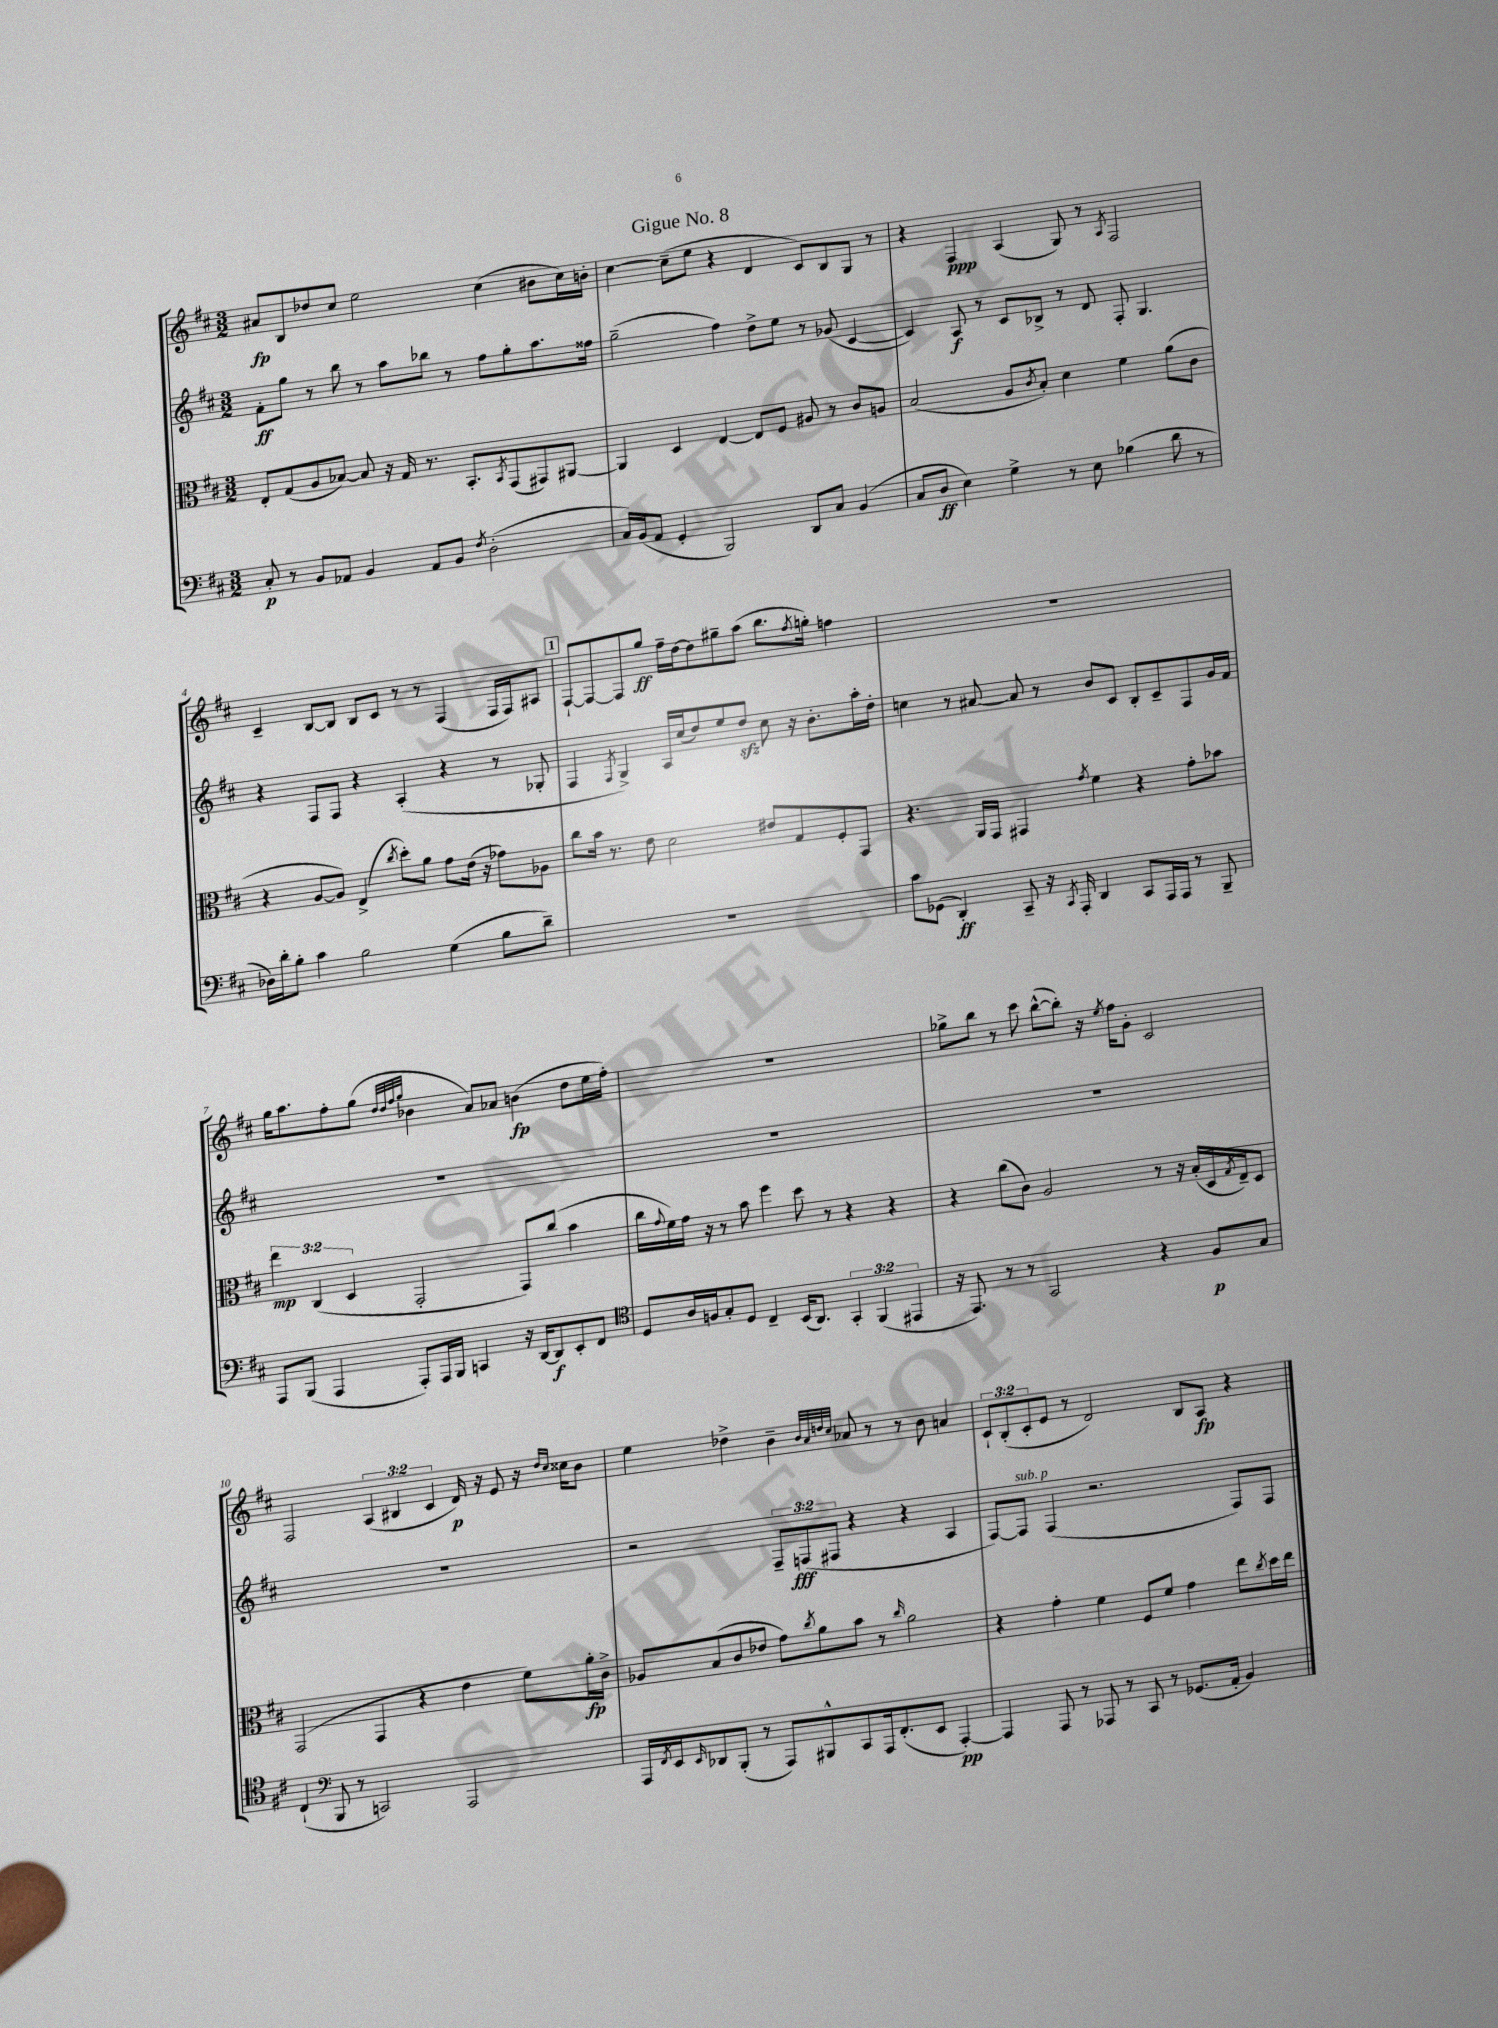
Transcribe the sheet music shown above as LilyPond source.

\header { title = "Gigue No. 8" }
<<
\new StaffGroup <<
\new Staff = "s0" {
    \clef treble \key d \major \numericTimeSignature \time 3/2 \override Staff.TupletNumber.text = #tuplet-number::calc-fraction-text
    ais'8\fp b8 des''8 cis''8 e''2 cis''4( bis'8 cis''16) b'16-. |
    cis''4~ cis''8--( e''8 r4 d'4 cis'8) b8 g8 r8 |
    r4 fis4\ppp a4( g8) r8 \acciaccatura { a8 } fis2 |
    cis'4-- b8~ b8 b8 cis'8 r8 r8 fis4( fis16 fis16) ais8 |
    \mark \markup { \box "1" } fis8~-! fis8~ fis8 g''8\ff fis''16-- d''16~ d''8 gis''8-- a''8( b''8. \acciaccatura { fis''8 } g''16-.) f''4 |
    R1. |
    g''16 a''8. fis''8-. g''8( \grace { d''32 d''32 fis''32 g''32 } bes'4 a'8) aes'8 b'4\fp( d''8 e''16 fis''16-.) |
    R1. |
    ges''8-> b''8 r8 cis'''8 b''8~-^( b''8-.) r16 \acciaccatura { e''8 } fis''16 g'8-. cis'2 |
    fis2 \tuplet 3/2 { a4( bis4 cis'4 } d'16\p) r16 e'8 r16 \grace { d''16 cis''16 } cisis''16 b'8 |
    e''4 des''4-> b'4-- \grace { b'32 a'32 d''32 cis''32 } aes'8 r8 r8 b'8 a'4 |
    \tuplet 3/2 { cis'8-! b8-.( cis'8-. } e'8 r8 d'2) b8 a8\fp r4 \bar "|." |
}
\new Staff = "s1" {
    \clef treble \key d \major \numericTimeSignature \time 3/2 \override Staff.TupletNumber.text = #tuplet-number::calc-fraction-text
    fis'8-.\ff g''8 r8 b''8 r8 a''8 bes''8 r8 fis''8 g''8-. a''8. fisis''16 |
    g''2--( fis''4) d''8-> e''8 r8 ges'8( cis'4~ |
    cis'4) a8\f r8 cis'8 bes8-> r8 d'8 fis8-. g4. |
    r4 fis8 fis8 r4 a4-.( r4 r8 ges8-. |
    \mark \markup { \box "1" } fis4 \acciaccatura { fis8 } g4->) a16 cis''16( d''8) e''8 d''8\sfz cis''8 r16 b'8.-. a''16-. d''16-. |
    c''4 r8 ais'8~ ais'8 r8 b'8 cis'8 b8-. cis'8-- fis8 g'16 fis'16 |
    R1. |
    R1. |
    R1. |
    R1. |
    r2 \tuplet 3/2 { fis8-- f8\fff( fis8 } r4 r4 a4 |
    fis8~) fis8^\markup { \italic "sub. p" } fis4( r2. fis8) fis8 \bar "|." |
}
\new Staff = "s2" {
    \clef alto \key d \major \numericTimeSignature \time 3/2 \override Staff.TupletNumber.text = #tuplet-number::calc-fraction-text
    e8-. g8( a8 bes8~) bes8 r16 g16 r8. b,8.-. \acciaccatura { b,8 } g,8( gis,8) ais,8~ |
    ais,4 d4 e4~ e8 fis8 ais8 r8 cis'8 a8 |
    b2( a8 \acciaccatura { cis'8 } b8-.) d'4 fis'4 a'8( cis'8 |
    r4 a8~ a8) e4->( \acciaccatura { cis''8 } d''8-.) a'8 g'8 e'16( r16 ges'8) aes8 |
    \mark \markup { \box "1" } cis''8 b'16 r8. e'8 d'2 eis'8 g8 fis8-. g,8 |
    r4. a,16 g,16 gis,4 \acciaccatura { g'8 } fis'4 r4 g'8-. bes'8 |
    \tuplet 3/2 { e''4\mp cis4( d4 } g,2-. g,8) cis''8( b'4 |
    cis''16 \appoggiatura { g'8 } fis'16) g'16 r16 r8 b'8 fis''4 d''8 r8 r4 r4 |
    r4 cis''8( cis'8) a2 r8 r16 b16-.( d16 \acciaccatura { g8 } e16--) d8 |
    g,2( g,4 r4 e'4 fis'8) a'16-.\fp cis'16-> |
    aes8 b8( cis'8 ees'8 g'8) \acciaccatura { cis''8 } a'8 b'8 r8 \grace { cis''16 } a'2 |
    r4 g'4-. fis'4 fis8 fis'8 g'4 e''8 \acciaccatura { cis''8 } d''16 e''16 \bar "|." |
}
\new Staff = "s3" {
    \clef bass \key d \major \numericTimeSignature \time 3/2 \override Staff.TupletNumber.text = #tuplet-number::calc-fraction-text
    cis8-.\p r8 b,8 aes,8 b,4 aes,8 b,8 \acciaccatura { fis8 } d2-.( |
    cis16) b,16( a,8 g,4-. b,,2) d,8 cis8 b,4( |
    cis8 d8\ff e4) g4-> r8 e8 bes4( d'8 r8 |
    des16) d'16-. b8-. cis'4 b2 g4( b8 d'8--) |
    \mark \markup { \box "1" } R1. |
    cis'8 ges,8( d,4-.\ff) cis,8-- r16 \acciaccatura { cis,8 } a,,16-. d,4 cis,8 a,,16 a,,16 r8 b,,8-- |
    a,,8 b,,8( a,,4 a,,8-.) a,,16 b,,16 c,4 r16 d,16~ d,8\f e,8-. fis,8 |
    \clef tenor d8 a16 f16 g8-. d8 cis4-- b,16( a,8.) \tuplet 3/2 { g,4-. fis,4( eis,4 } |
    r16 e,8.) r8 r8 g,2 r4 fis8\p g8 |
    cis4-!( \clef bass b,,8 r8 c,2) a,,2 |
    a,,16 \acciaccatura { fis,8 } e,16 \grace { e,16 } des,8 b,,8-.( r8 a,,8) bis,,8-^ cis,8 a,,16 fis,8.-.( e,8 a,,4~-.\pp) |
    a,,4 a,,8 r8 aes,,8 r8 cis,8 r8 ges,8.( a,16-. b,4) \bar "|." |
}
>>
>>
